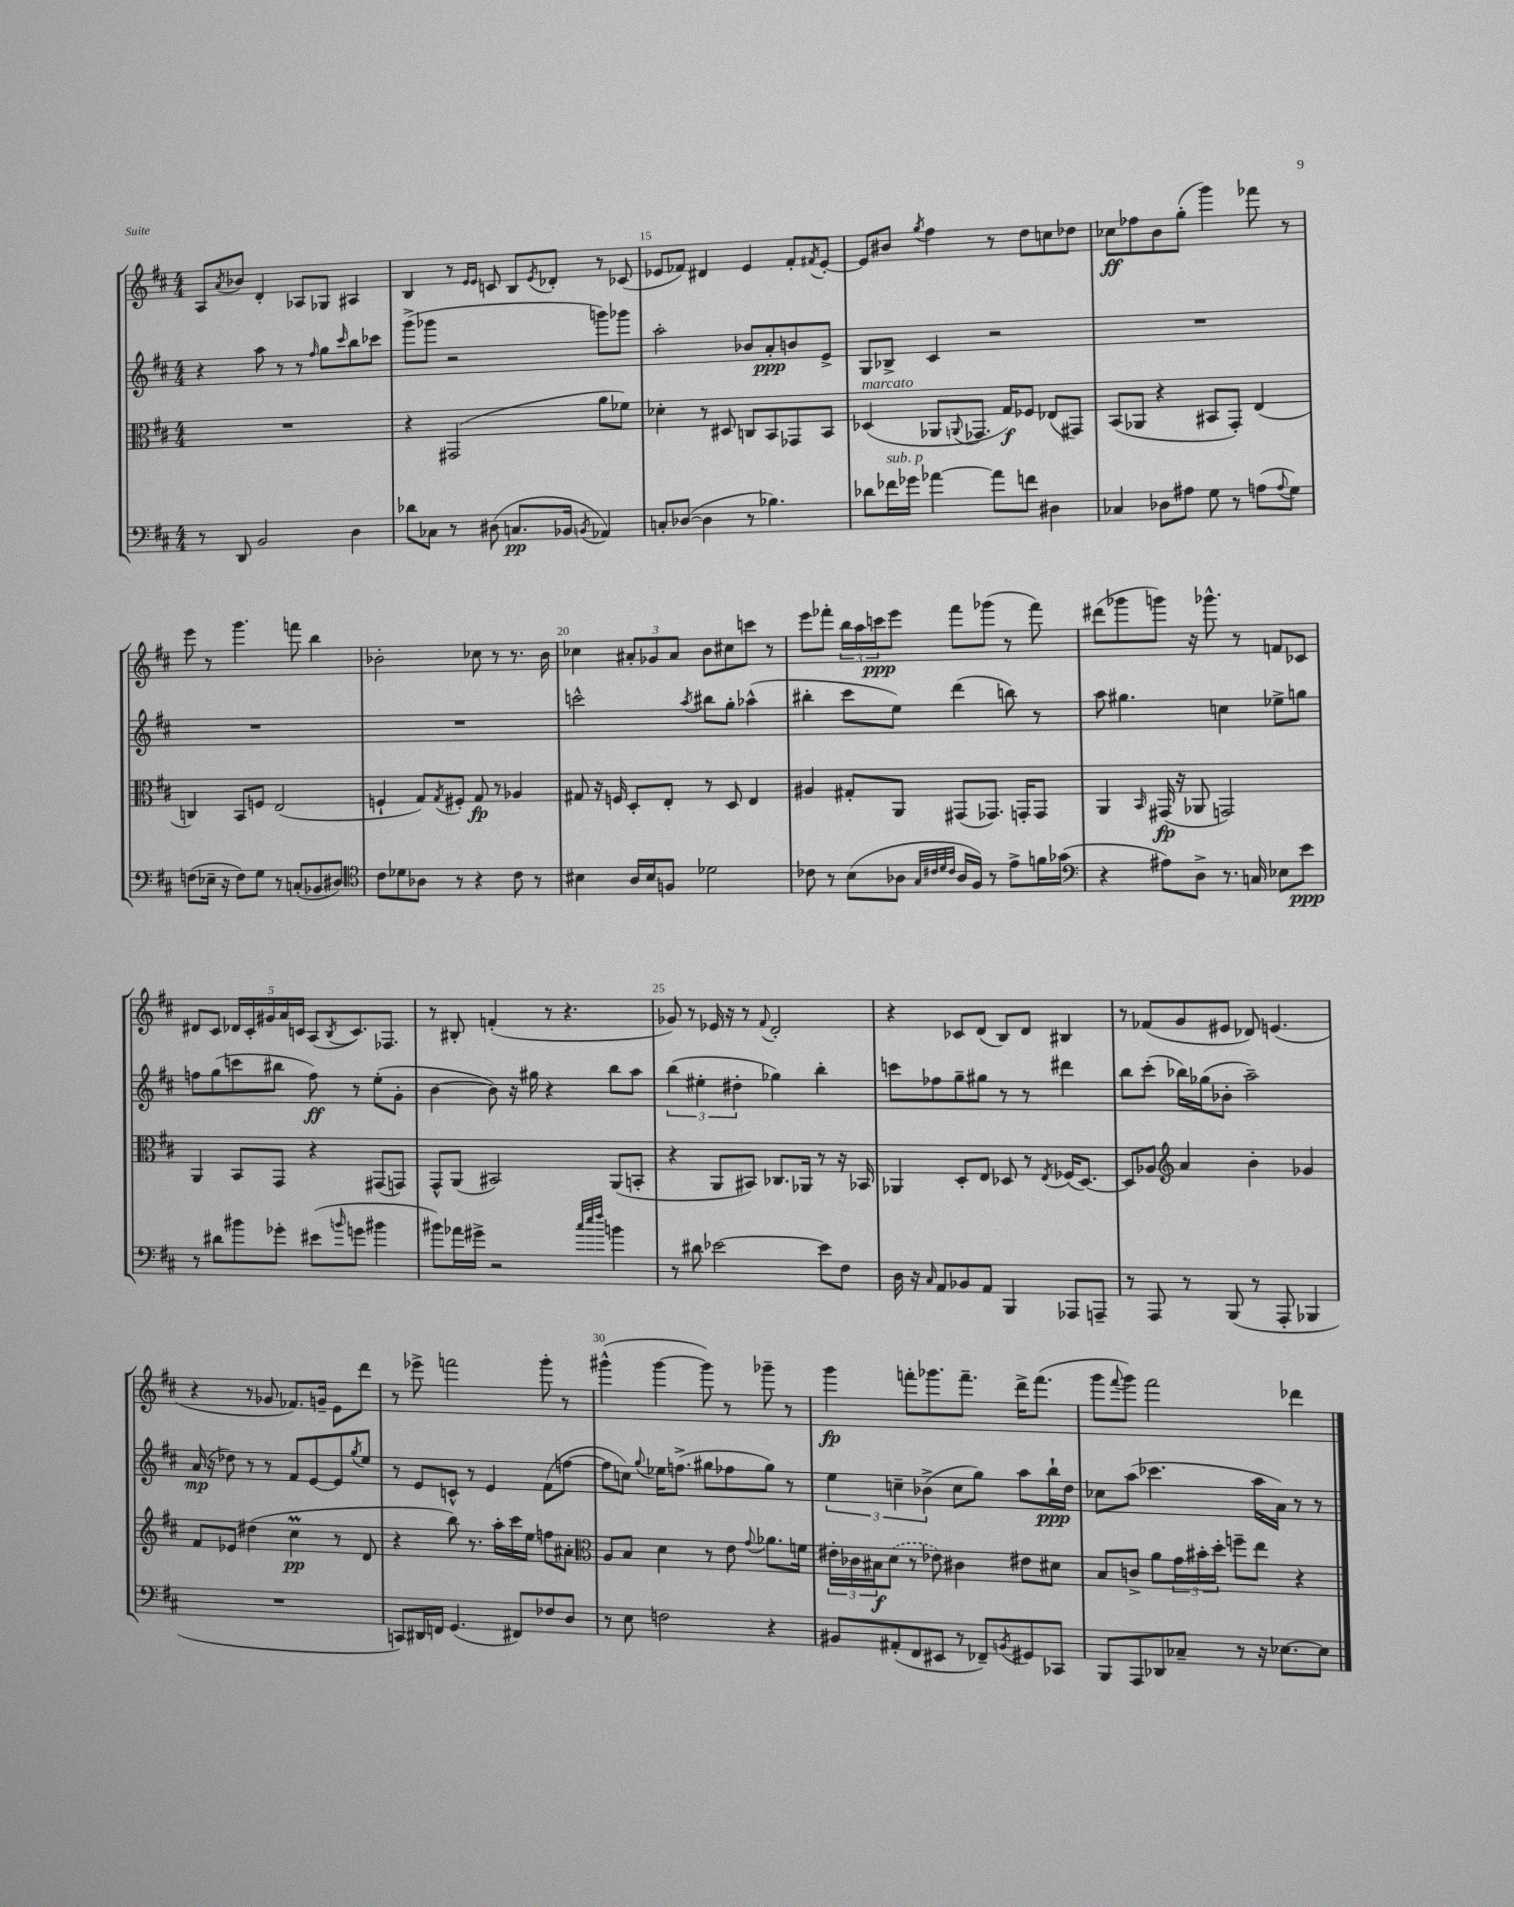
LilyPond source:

<<
\new StaffGroup <<
\new Staff = "s0" {
    \clef treble \key d \major \numericTimeSignature \time 4/4
    a8 \acciaccatura { a'8 } bes'8 d'4-. aes8 ges8 ais4 |
    b4 r8 \grace { e'16 e'16 } c'8 b8 \acciaccatura { e'8 } des'8-. r8 ces'8( |
    ees'8 fes'8) dis'4 ees'4 fes'8-. \acciaccatura { fis'8 } ees'8~-. |
    ees'8 bis'8 \acciaccatura { g''8 } fis''4 r8 d''8 c''8 des''8 |
    ces''8\ff fes''8 b'8 g''8-.( g'''4) fes'''8 r8 |
    e'''8 r8 g'''4. f'''8 b''4 |
    bes'2-. ces''8 r8 r8. bes'16 |
    ces''4 \tuplet 3/2 { ais'8-. ges'8 ais'8 } b'8 cis''8 c'''8 r8 |
    e'''8 fes'''8-. \tuplet 3/2 { b''16 a''16 c'''16\ppp } e'''8 fes'''8 ges'''8( r8 fes'''8) |
    dis'''8( ges'''8 g'''8) r16 ges'''8.-^ r8 f'8 ces'8 |
    dis'8 cis'8 \tuplet 5/4 { des'16 cis'16-. gis'16 a'16 c'16 } a8( \acciaccatura { b8 } c'8.) fes8. |
    r8 bis8-. f'4-.( r8 r4. |
    ges'8) r8 ees'16 r16 r8 \appoggiatura { fis'8 } d'2-. |
    r4 ces'8 d'8( b8) d'8 bis4 |
    r8 fes'8( g'8 eis'8 des'8) e'4.( |
    r4 r8 ges'8 fes'8.) g'16-- e'8 d'''8 |
    r8 ees'''8-> f'''2 g'''8-. r8 |
    gis'''4-^( gis'''4~ gis'''8) r8 ges'''8-- r8 |
    g'''4\fp f'''8-. ges'''8. f'''8.-- d'''16-> f'''8.( |
    g'''8 \appoggiatura { fis'''8 } g'''8) fis'''2 des'''4 \bar "|." |
}
\new Staff = "s1" {
    \clef treble \key d \major \numericTimeSignature \time 4/4
    r4 a''8 r8 r8 \grace { fis''16 } g''8 \grace { cis'''16 } b''8 ces'''8 |
    g'''8->( ges'''8 r2 g'''8) ges'''8 |
    a''2-. bes'8 a'8-.\ppp b'8 e'8-> |
    g8 bes8-> cis'4 r2 |
    R1 |
    R1 |
    R1 |
    c'''2-^ \acciaccatura { a''8 } bis''8 g''8-. aes''4-^( |
    bis''4-. cis'''8 e''8) d'''4( b''8) r8 |
    a''8 gis''4. c''4 ees''8-> g''8 |
    f''8 g''8( c'''8 bis''8 f''8\ff) r8 e''8-.( g'8-. |
    b'4~ b'8) r16 gis''16 r4 b''8 a''8 |
    \tuplet 3/2 { b''4( eis''4-. dis''4-. } ges''4) b''4-. |
    c'''8 fes''8 g''8-- gis''8 r8 r8 dis'''4 |
    b''8 cis'''8-.( bes''16) ges''16( bes'8-. a''2--) |
    a'16\mp( r16 des''8) r8 r8 fis'8 e'8~ e'8 \acciaccatura { g''8 } e''8 |
    r8 e'8 c'8-^ r8 e'4 fis'8( f''8~ |
    f''8 c''8) \appoggiatura { g''8 } ees''16 f''8.->( gis''8 fes''8 gis''8) r8 |
    \tuplet 3/2 { e''4 c''4-- bes'4->( } c''8 g''8) a''8 b''16-!\ppp d''16 |
    ces''8 a''8( ces'''4. a''16 a'16) r8 r8 \bar "|." |
}
\new Staff = "s2" {
    \clef alto \key d \major \numericTimeSignature \time 4/4
    R1 |
    r4 gis,2( a'8 fes'8) |
    des'4-. r8 dis8 c8 b,8 ges,8 b,8 |
    des4^\markup { \italic "marcato" }( aes,8 \appoggiatura { a,8 } ges,8. g16\f) fes8 ees8( gis,8) |
    b,8( aes,8 r4 bis,8 g,8-.) e4( |
    c4) b,8 f8 e2( |
    f4-! g8) \acciaccatura { g8 } fis8-. g8\fp r8 aes4 |
    gis8 r16 f16 d8-. e8-. r8 d8 e4 |
    ais4 gis8-. a,8 gis,8( ges,8.) g,16-. g,8 |
    a,4 \grace { b,16 } gis,16\fp( r16 aes,8 g,2) |
    a,4 b,8 g,8 r4 gis,8( g,8) |
    g,8-^ a,8( bis,2) a,8( b,8-. |
    r4 a,8 bis,8) ces8. aes,16 r8 r16 bes,16 |
    aes,4 d8-. e8 des8 r8 \acciaccatura { e8 } fes16( des8.~) |
    des8 aes8 \clef treble a'4 b'4-. ges'4 |
    fis'8 ees'8 dis''4( cis''4\prall\pp r8 d'8 |
    r4 b''8) r8. a''16-. cis'''16 e''16 f''8 ais'8-. |
    \clef alto a8 b8 d'4 r8 e'8 \appoggiatura { g'8 } aes'8. f'16 |
    \tuplet 3/2 { eis'16-. ces'16 bis16\f } \once \slurDashed d'8( r8 ees'8) cis'4 eis'8 dis'8 |
    b8 c'8-> a'8 \tuplet 3/2 { g'16 bis'16-. d''16-. } f''8-- e''8 r4 \bar "|." |
}
\new Staff = "s3" {
    \clef bass \key d \major \numericTimeSignature \time 4/4
    r8 d,8 b,2 d4 |
    des'8 ces8 r8 dis8( c8.\pp bes,16 \acciaccatura { b,8 } aes,4) |
    c8-. des8~( des4 r8 bes4.) |
    des'8 fes'16^\markup { \italic "sub. p" } ges'16 aes'4~ aes'8 f'8 dis4 |
    ces4 des8 ais8 g8 r8 a8( \appoggiatura { a8 } g8) |
    f8( ees16-- r16 f8) g8 r8 c8-.( bes,8 dis8) |
    \clef tenor cis'8 des'8 aes8 r8 r4 cis'8 r8 |
    bis4 a16 bis16 f8 des'2 |
    ces'8 r8 b8( aes8 \grace { g32 cis'32 d'32 cis'32 } aes16 fis16) r8 e'8-> f'16 ges'16( |
    \clef bass r4 ais8) d8-> r8. c16 ees8 e'8\ppp |
    r8 dis'8 bis'8 ges'8-. eis'8( \grace { b'16 } g'8 bis'4 |
    bis'8) aes'16 gis'16-> r2 \grace { cis''32 e''32 fis''32 } b'4 |
    r8 dis'8 ees'2~ ees'8 fis8 |
    d16 r16 \grace { cis16 } a,8 bes,8 a,8 b,,4 aes,,8 a,,8-- |
    r8 a,,8 r8 b,,8( r8 a,,8-. bes,,4 |
    R1 |
    c,8) dis,16 f,16 g,4.( fis,8) fes8 d8 |
    r8 e8 f2 r4 |
    bis,8 ais,8-.( fis,8 eis,8 r8 fes,8--) \acciaccatura { b,8 } gis,8 ces,8 |
    b,,8 a,,8 des,8 ces8-- r8 r16 ees8.~ ees8 \bar "|." |
}
>>
>>
\layout { \context { \Score currentBarNumber = #13 \override BarNumber.break-visibility = ##(#f #t #t) barNumberVisibility = #(every-nth-bar-number-visible 5) } }
